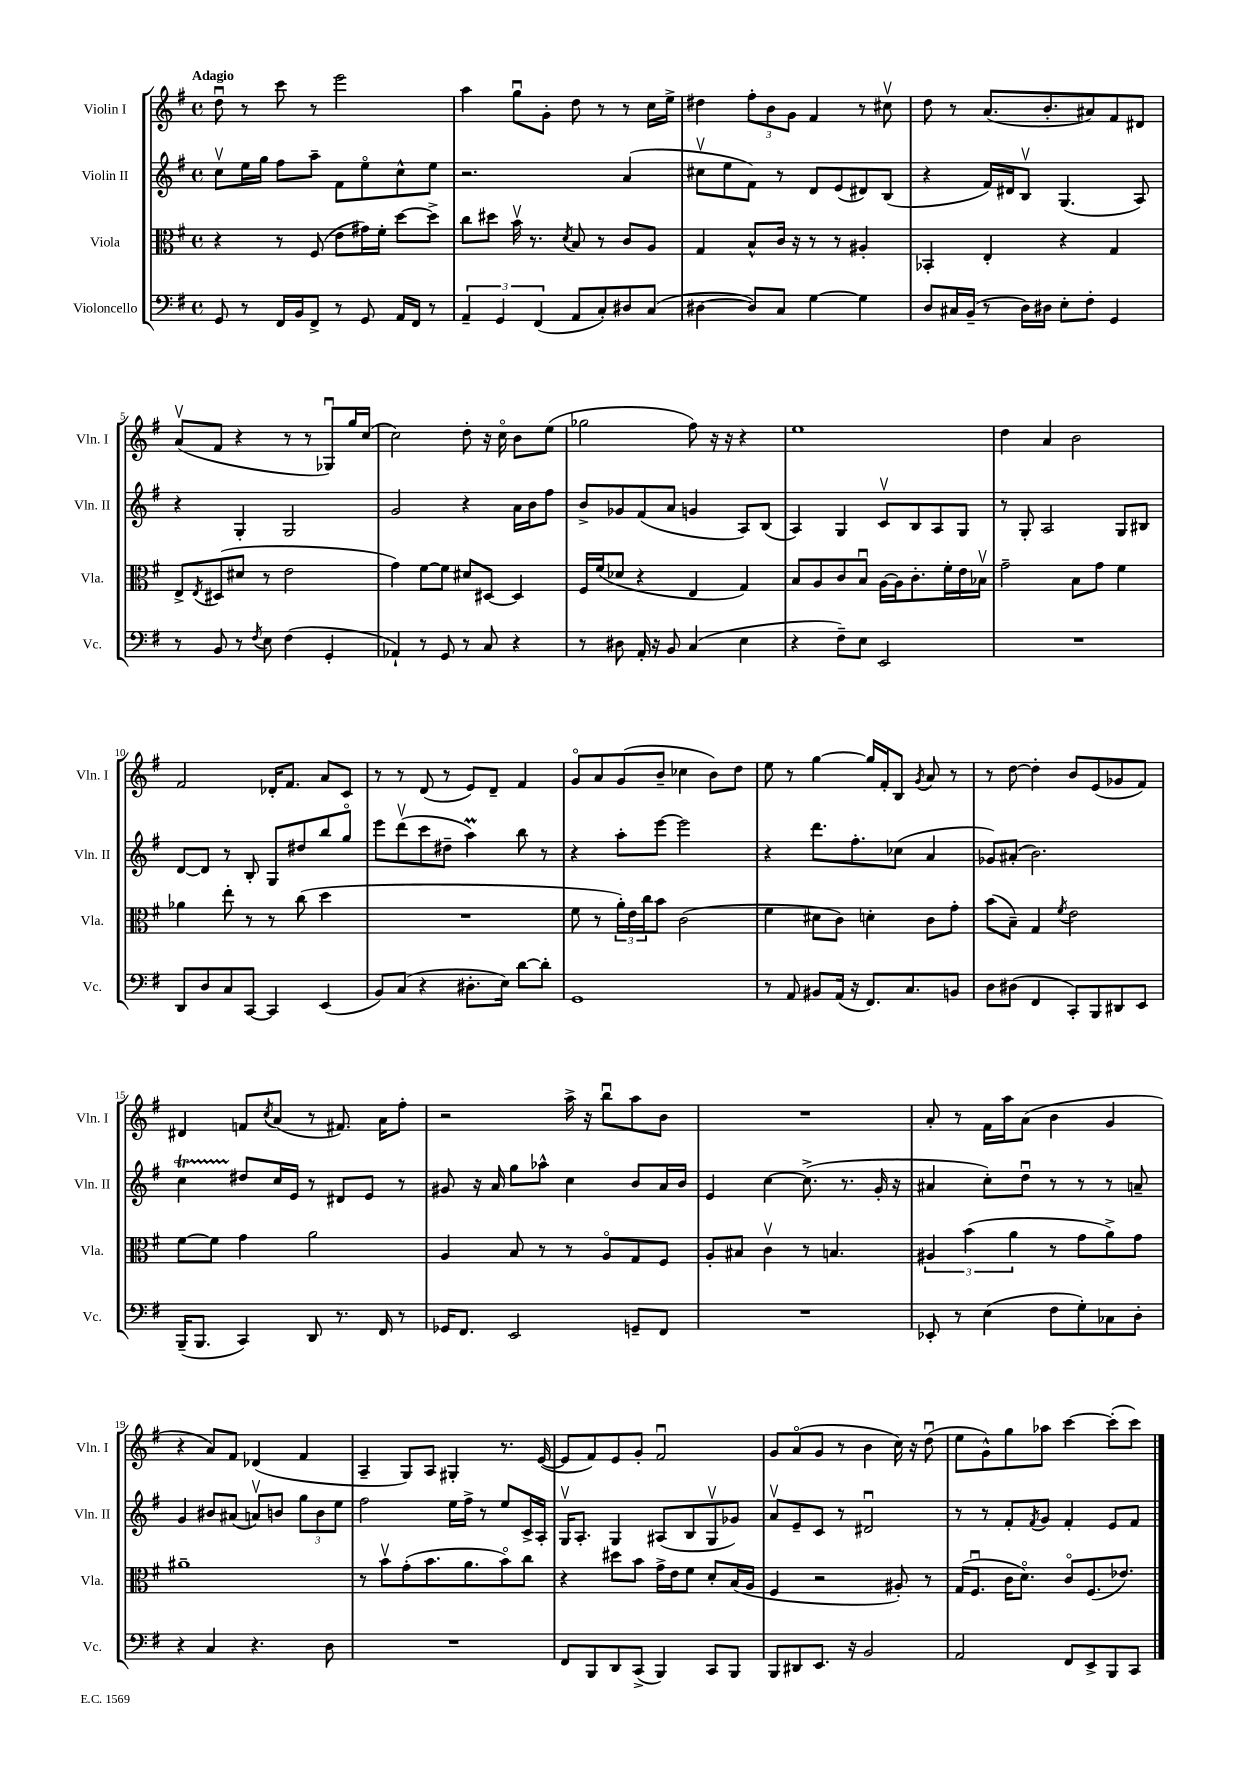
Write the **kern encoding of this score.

**kern	**kern	**kern	**kern
*staff4	*staff3	*staff2	*staff1
*clefF4	*clefC3	*clefG2	*clefG2
*k[f#]	*k[f#]	*k[f#]	*k[f#]
*M4/4	*M4/4	*M4/4	*M4/4
*met(c)	*met(c)	*met(c)	*met(c)
8GG	4r	8ccv	8ddu
8r	.	16ee	8r
.	.	16gg	.
16FF#	8r	8ff#	8ccc
16BB	.	.	.
8FF#^	(8F#	8aa~	8r
8r	8e	8f#	2eee
8GG	16g#)	8eeo	.
.	16f#'	.	.
16AA	[8dd	8cc^^	.
16FF#	.	.	.
8r	8dd^]	8ee	.
=	=	=	=
6AA~	8cc	2.r	4aa
.	8dd#	.	.
6GG	.	.	.
.	16bv	.	8ggu
.	8.r	.	.
(6FF#	.	.	.
.	.	.	8g'
.	8qd	.	.
8AA	8B	.	8dd
8C')	8r	.	8r
8D#	8c	(4a	8r
(8C	8A	.	16cc
.	.	.	16ee^
=	=	=	=
[4D#	4G	8cc#v	4dd#
.	.	8ee	.
8D#])	8B^^	8f#)	12ff#'
.	.	.	12b
8C	16c	8r	.
.	.	.	12g
.	16r	.	.
[4G	8r	8d	4f#
.	8r	(8e	.
4G]	4A#'	8d#)	8r
.	.	(8B	8cc#v
=	=	=	=
8D	4BB-'	4r	8dd
16C#	.	.	8r
(16BB~	.	.	.
8r	4E'	16f#)	(8.a
.	.	16d#	.
16D)	.	8Bv	.
16D#	.	.	8.b'
8E'	4r	(4.G	.
8F#'	.	.	8a#)
4GG	4G	.	8f#
.	.	8A)	8d#
=	=	=	=
8r	8E^	4r	(8av
.	8qE	.	.
8BB	(8D#	.	8f#
8r	8d#	4G'	4r
8qF#	.	.	.
8E	8r	.	.
(4F#	2e	2G	8r
.	.	.	8r
4GG'	.	.	8G-u)
.	.	.	16gg
.	.	.	(16cc
=	=	=	=
4AA-`)	4g)	2g	2cc)
8r	[8f#	.	.
8GG	8f#]	.	.
8r	8d#	4r	8dd'
8C	[8D#	.	16r
.	.	.	16cco
4r	4D#]	16a	8b
.	.	16b	.
.	.	8ff#	(8ee
=	=	=	=
8r	16F#	8b^	2gg-
.	(16f#	.	.
8D#	8d-	8g-	.
16AA'	4r	(8f#	.
16r	.	.	.
8BB	.	8a	.
(4C	4E	4g	8ff#)
.	.	.	16r
.	.	.	16r
4E	4G)	8A)	4r
.	.	(8B	.
=	=	=	=
4r	8B	4A)	1ee
.	8A	.	.
8F#~)	8c	4G	.
8E	8Bu	.	.
2EE	[16A	8cv	.
.	16A]	.	.
.	8.c'	8B	.
.	.	8A	.
.	16f#'	.	.
.	16e	8G	.
.	16B-v	.	.
=	=	=	=
1r	2g~	8r	4dd
.	.	8G'	.
.	.	2A	4a
.	8B	.	2b
.	8g	.	.
.	4f#	8G	.
.	.	8B#	.
=	=	=	=
8DD	4a-	[8d	2f#
8D	.	8d]	.
8C	8ee'	8r	.
[8CC	8r	8B'	.
4CC]	8r	8G	16d-'
.	.	.	8.f#
.	(8cc	8dd#	.
(4EE	4dd	8bb	8a
.	.	8ggo	8c
=	=	=	=
8BB)	1r	8eee	8r
(8C	.	(8dddv	8r
4r	.	8ccc	(8d
.	.	8dd#~	8r
8.D#'	.	4aa)	8e)
.	.	.	8d~
16E)	.	.	.
[8d	.	8bb	4f#
8d']	.	8r	.
=	=	=	=
1GG	8f#	4r	8go
.	8r	.	8a
.	24a')	8aa'	(8g
.	24e	.	.
.	24cc	.	.
.	8b	[8eee	8b~
.	(2c	2eee]	4cc-
.	.	.	8b)
.	.	.	8dd
=	=	=	=
8r	4f#	4r	8ee
8AA	.	.	8r
8BB#	8d#	8.ddd	[4gg
(16AA	8c)	.	.
16r	.	8.ff#'	.
8.FF#)	4d'	.	16gg]
.	.	.	16f#'
.	.	(8cc-	8B
8.C	.	.	.
.	.	.	8qg
.	8c	4a	8a
8BB	8g'	.	8r
=	=	=	=
8D	(8b	8g-)	8r
(8D#	8B~)	(8a#'	[8dd
4FF#	4G	2.b)	4dd']
.	8qf#	.	.
8CC')	2e	.	8b
8BBB	.	.	(8e
8DD#	.	.	8g-
8EE	.	.	8f#)
=	=	=	=
(16BBB~	[8f#	4cc	4d#
8.BBB	.	.	.
.	8f#]	.	.
4CC)	4g	8dd#	8f
.	.	.	8qcc
.	.	16cc	(8a
.	.	16e	.
8DD	2a	8r	8r
8.r	.	8d#	8.f#)
.	.	8e	.
16FF#	.	.	16a
8r	.	8r	8ff#'
=	=	=	=
16GG-	4A	8g#	2r
8.FF#	.	.	.
.	.	16r	.
.	.	16a	.
2EE	8B	8gg	.
.	8r	8aa-^^	.
.	8r	4cc	16aa^
.	.	.	16r
.	8Ao	.	8bbu
8GG~	8G	8b	8aa
8FF#	8F#	16a	8b
.	.	16b	.
=	=	=	=
1r	8A'	4e	1r
.	8B#	.	.
.	4cv	[4cc	.
.	8r	(8.cc^]	.
.	4.B	.	.
.	.	8.r	.
.	.	16g'	.
.	.	16r	.
=	=	=	=
8EE-'	6A#	4a#	8a'
8r	.	.	8r
.	(6b	.	.
(4E	.	8cc')	16f#
.	.	.	16aa
.	6a	.	.
.	.	8ddu	(8a
8F#	8r	8r	4b
8G')	8g	8r	.
8C-	8a^)	8r	4g
8D'	8g	8a~	.
=	=	=	=
4r	1a#~	4g	4r
4C	.	8b#	8a)
.	.	(8a#	8f#
4.r	.	8av)	(4d-
.	.	8b	.
.	.	12gg	4f#
.	.	12b	.
8D	.	.	.
.	.	12ee	.
=	=	=	=
1r	8r	2ff#	4A~
.	8bv	.	.
.	(8g'	.	8G)
.	8.b	.	8A
.	.	16ee	4G#'
.	8.a	16ff#^	.
.	.	8r	.
.	8bo)	8ee	8.r
.	8cc	16c^	.
.	.	16A'	([16e
=	=	=	=
8FF#	4r	16Gv	8e]
.	.	8.A'	.
8BBB	.	.	8f#)
8DD	8dd#	4G	8e
(8CC^	8b	.	8g'
4BBB)	16g^	(8A#	2f#u
.	16e	.	.
.	8f#	8B	.
8CC	8d'	8Gv	.
8BBB	(16B	8g-)	.
.	16A	.	.
=	=	=	=
8BBB	4F#	8av	8g
8DD#	.	8e~	(8ao
8.EE	2r	8c	8g
.	.	8r	8r
16r	.	.	.
2BB	.	2d#u	4b
.	8A#')	.	16cc)
.	.	.	16r
.	8r	.	(8ddu
=	=	=	=
2AA	(16G	8r	8ee
.	8.F#u	.	.
.	.	8r	8g^^)
.	16c	8f#'	8gg
.	8.do)	.	.
.	.	8qf#	.
.	.	8g	8aa-
8FF#	8co	4f#'	[4ccc
8EE^	(8.F#	.	.
8BBB	.	8e	(8ccc']
.	8.e-)	.	.
8CC	.	8f#	8ccc)
==	==	==	==
*-	*-	*-	*-
